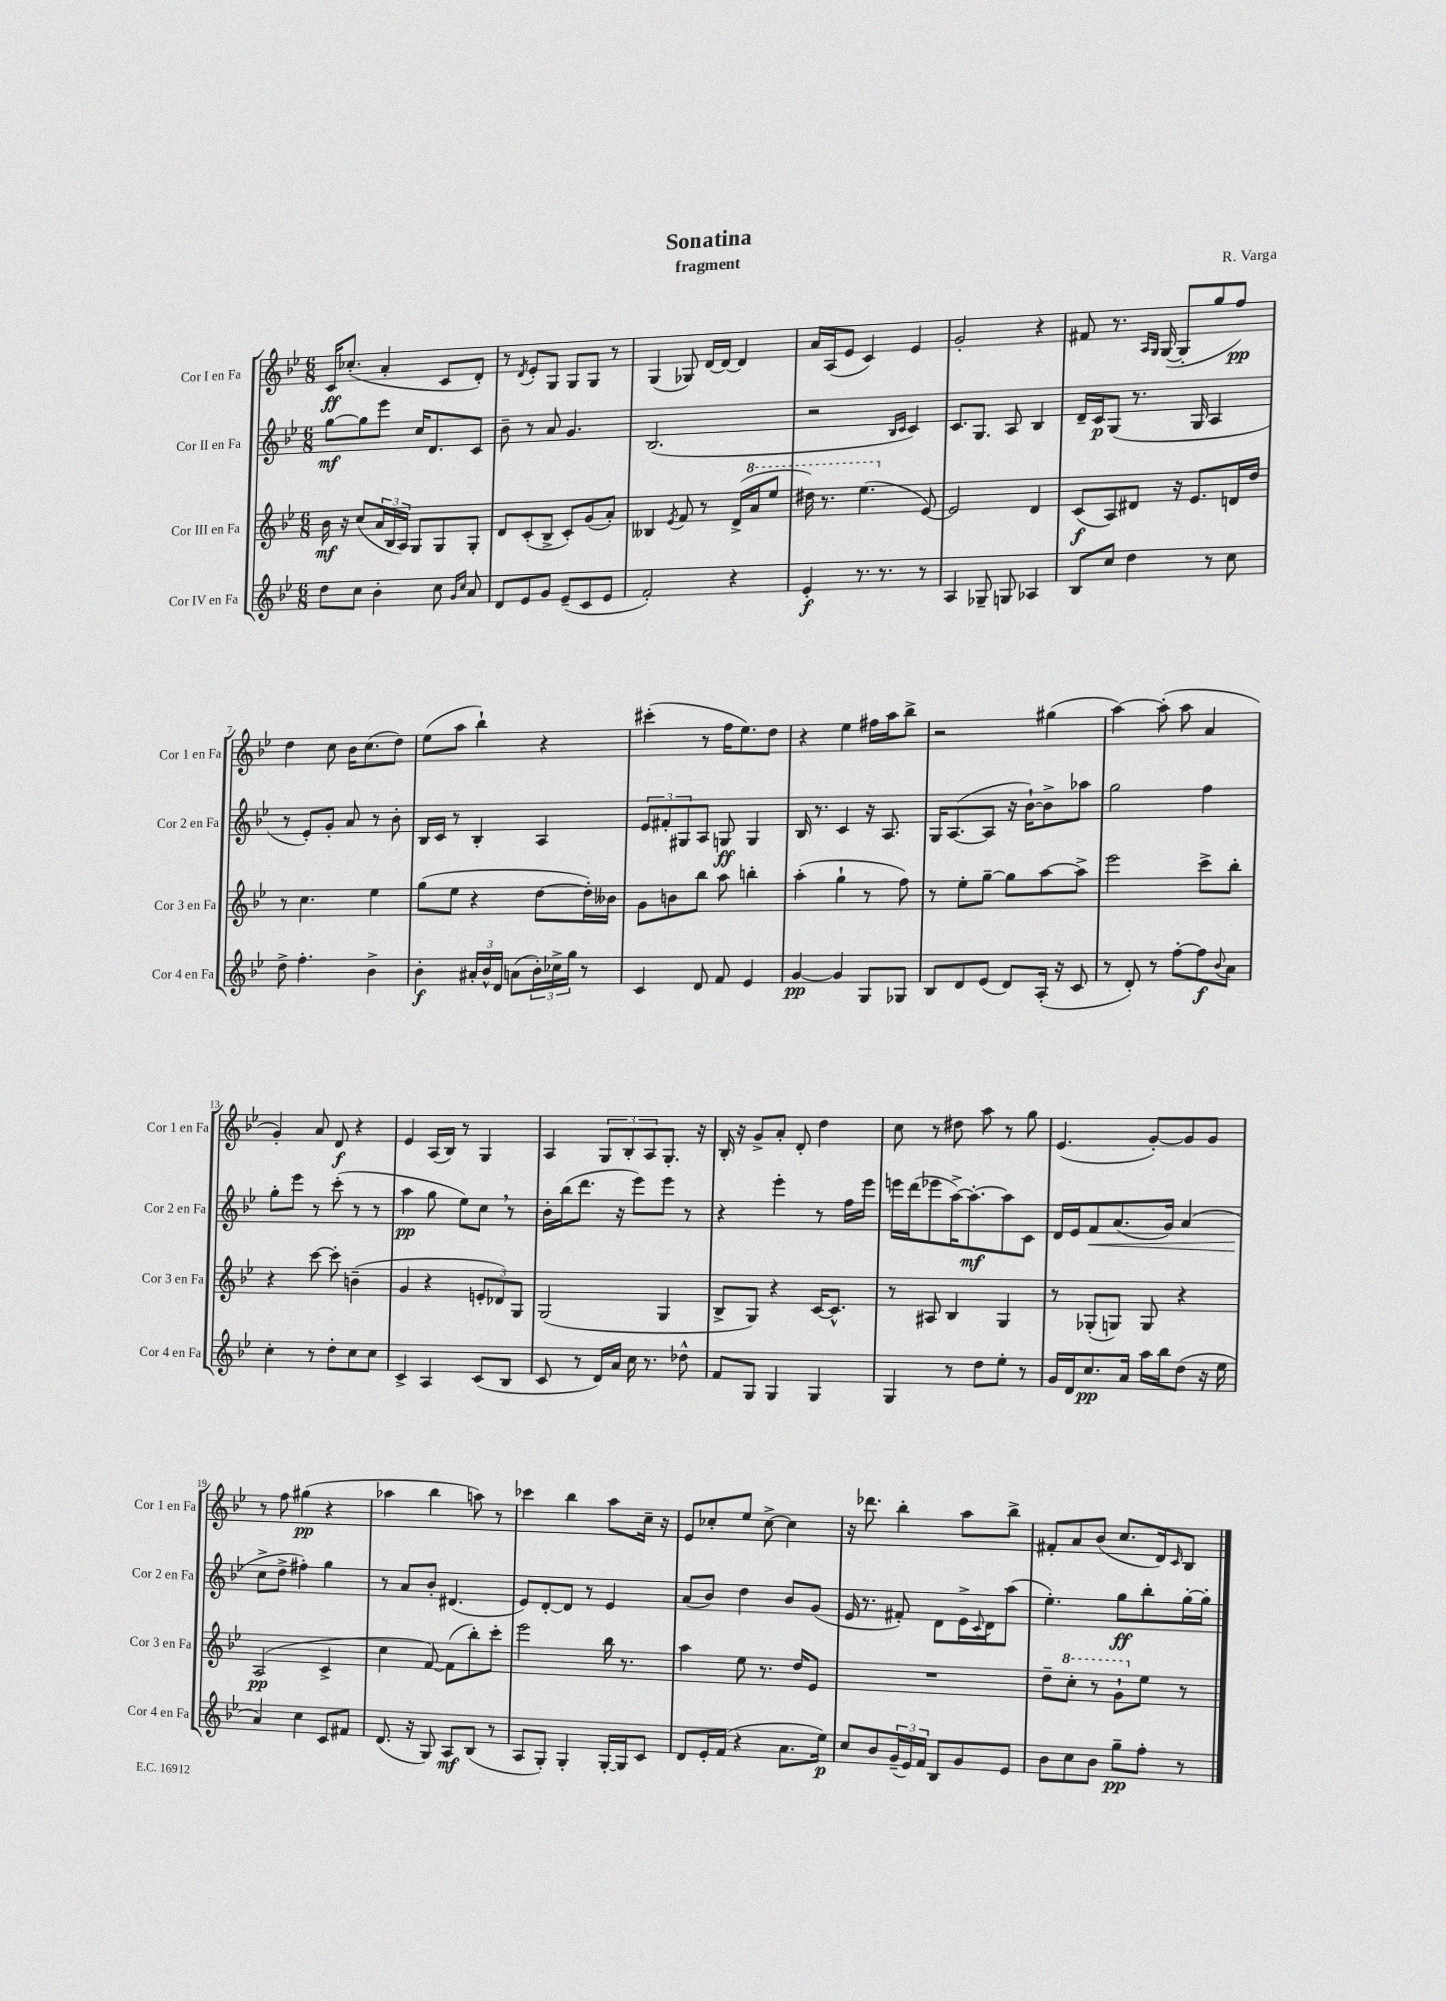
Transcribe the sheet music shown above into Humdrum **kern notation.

**kern	**kern	**kern	**kern
*staff4	*staff3	*staff2	*staff1
*clefG2	*clefG2	*clefG2	*clefG2
*k[b-e-]	*k[b-e-]	*k[b-e-]	*k[b-e-]
*M6/8	*M6/8	*M6/8	*M6/8
8dd	16b-	[8gg	16c
.	16r	.	(8.cc-'
8cc	(8cc	8gg]	.
4b-'	24a	8eee-	4a'
.	24B-	.	.
.	24A)	.	.
.	8G	16cc	.
.	.	8.d	.
8cc	8G	.	8c
16qqg	.	.	.
16qqcc	.	.	.
8a	8G'	8c	8d')
=	=	=	=
8d	8d	8b-~	8r
.	.	.	8qd
8e-	(8c'	8r	8e-'
8g	8B-^	8a	8G
(8e-~	8c')	4.g	8G
8c	(8g	.	8G
8e-	8a')	.	8r
=	=	=	=
2f')	4B--	(2.B-	(4G
.	8qe-	.	.
.	8f	.	8G-)
.	8r	.	[16d
.	.	.	16d_
4r	(16d^	.	4d]
.	16aa	.	.
.	8eee-	.	.
=	=	=	=
4e-'	16ddd#)	2r	16a
.	8.r	.	(16A
.	.	.	8e-
8.r	(4.eee-	.	4c)
8.r	.	.	.
.	.	16qqB-	.
.	.	16qqc	.
.	.	4c)	4e-
8r	[8e-)	.	.
=	=	=	=
4A	2e-]	8.c	2g'
.	.	8.G	.
8G-~	.	.	.
8G	.	8A	.
4A-	4d	4B-	4r
=	=	=	=
8B-	(8c	16d~	8f#
.	.	16c	.
8cc	8A)	(8G	8.r
4dd	8d#	8.r	.
.	.	.	16qqA
.	.	.	16qqG
.	.	.	([16G
.	16r	.	8G']
.	8.e-	16G	.
8r	.	4A	8gg
8cc	16d	.	8ff)
.	16dd	.	.
=	=	=	=
8dd^	8r	8r	4dd
4.ff'	4.cc	8e-')	.
.	.	8g'	8cc
.	.	8a	16b-
.	.	.	(8.cc
4b-^	4ee-	8r	.
.	.	8b-'	8dd)
=	=	=	=
4b-'	(8gg	16B-	(8ee-
.	.	16c	.
.	8ee-	8r	8aa
24a#'	4r	4B-'	4bb-`)
24b-^^	.	.	.
24d	.	.	.
(8a	.	.	.
24b-')	[8dd	4A	4r
24cc-^	.	.	.
24gg	.	.	.
8r	16dd'])	.	.
.	16b--	.	.
=	=	=	=
4c	8g	12e-	(4ccc#'
.	.	12f#'	.
.	8b	.	.
.	.	12G#	.
8d	8bb-	8A	8r
8f	8aa	8G	16ff
.	.	.	8.ee-)
4e-	4bb'	4G	.
.	.	.	8dd
=	=	=	=
[4g	(4aa'	16B-	4r
.	.	8.r	.
4g]	4gg`	4c	4ee-
8G	8r	16r	16ff#
.	.	8.A	16aa
8G-	8ff)	.	8bb-^
=	=	=	=
8B-	8r	16G	2r
.	.	([8.A	.
8d	8ee-'	.	.
(8e-	[8gg~	8A]	.
8d)	8gg]	16r	.
.	.	[16b-`)	.
(16A'	[8aa	8b-^]	(4gg#
16r	.	.	.
8c	8aa^]	8aa-	.
=	=	=	=
8r	2eee-	2gg	[4aa)
8d')	.	.	.
8r	.	.	(8aa']
[8ff'	.	.	8aa
8ff]	8ccc^	4ff	4a
8qqb-	.	.	.
8a	8bb-'	.	.
=	=	=	=
4cc'	4r	8gg'	4g')
.	.	8eee-	.
8r	[8ccc	8r	8a
8dd'	8ccc']	(8ccc'	8d
8cc	(4b~	8r	4r
8cc	.	8r	.
=	=	=	=
4c^	4g	4aa	4e-
4A	4r	8gg	(16A
.	.	.	16B-)
.	.	8ee-)	8r
(8c	12e'	8cc	4G
.	12d-)	.	.
8B-	.	8r	.
.	12G	.	.
=	=	=	=
8c	(2G	16b-'	4A
.	.	(16bb-	.
8r	.	8.ddd	.
16d)	.	.	12G
16a	.	16r	.
.	.	.	12B-'
16cc	.	8eee-)	.
.	.	.	12A
8.r	.	.	.
.	4G	8eee-	8.G'
8dd-^^	.	8r	.
.	.	.	16r
=	=	=	=
8f	8B-^	4r	16B-'
.	.	.	16r
8G	8G)	.	8g^
4G	4r	4eee-'	8a'
.	.	.	8d'
4G	[16c	8r	4dd
.	8.c^^]	.	.
.	.	16ff	.
.	.	16eee-	.
=	=	=	=
4G	8r	16eee	8cc
.	.	(16ddd	.
.	8A#	8eee-	8r
8r	4B-	[16aa^)	8dd#
.	.	8.aa'_	.
8dd	.	.	8aa
8ee-'	4G	8aa]	8r
8r	.	8c	8gg
=	=	=	=
16g	8r	16d	(4.e-
16d	.	16e-	.
8.cc	(8G-'	8f	.
.	8G)	(8.a	.
16a	.	.	.
16aa	8G	.	[8g')
16bb-	.	16g)	.
(8dd	4r	(4a	8g]
16r	.	.	8g
16ee-	.	.	.
=	=	=	=
4a)	(2A	8cc^	8r
.	.	8dd^	8ff
4cc	.	4ff#')	(4gg#
8c	4c^	4gg	4r
8f#	.	.	.
=	=	=	=
(8.d	4cc	8r	4aa-
.	.	8a	.
16r	.	.	.
8G)	[8f)	8b-'	4bb-
8A	(8f]	(4.d#	.
(8B-	8bb-')	.	8aa)
8r	8ccc'	.	8r
=	=	=	=
8A	2eee-	8e-)	4ccc-
8G')	.	[8d'	.
4G'	.	8d]	4bb-
.	.	8r	.
[16G'	16bb-	4e-	8aa
16G]	8.r	.	.
8c	.	.	16cc~
.	.	.	16r
=	=	=	=
8d	4aa	(8a	8e-
16e-'	.	8b-)	8cc-'
(16f	.	.	.
4r	8ee-	4dd	8ee-
.	8.r	.	[8cc-^
8.a	.	8b-	4cc-]
.	16dd	.	.
.	8e-	(8g	.
16ee-)	.	.	.
=	=	=	=
8cc	2.r	16e-	16r
.	.	8.r	8.ddd-
8b-	.	.	.
(24g~	.	8f#')	4bb-'
24e-)	.	.	.
24f	.	.	.
8B-	.	8d	.
8g	.	16e-^	8aa
.	.	8qqc	.
.	.	16d	.
8e-	.	(8aa	8bb-^
=	=	=	=
8b-	8dd~	4.ee-')	8f#'
8cc	8ccc'	.	8a
8b-	8r	.	(8b-
8gg~	8gg`	8gg	8.cc
8ff'	8ee-	8bb-'	.
.	.	.	16d)
.	.	.	16qqc
8r	8r	[16gg'	8B-
.	.	16gg']	.
==	==	==	==
*-	*-	*-	*-
